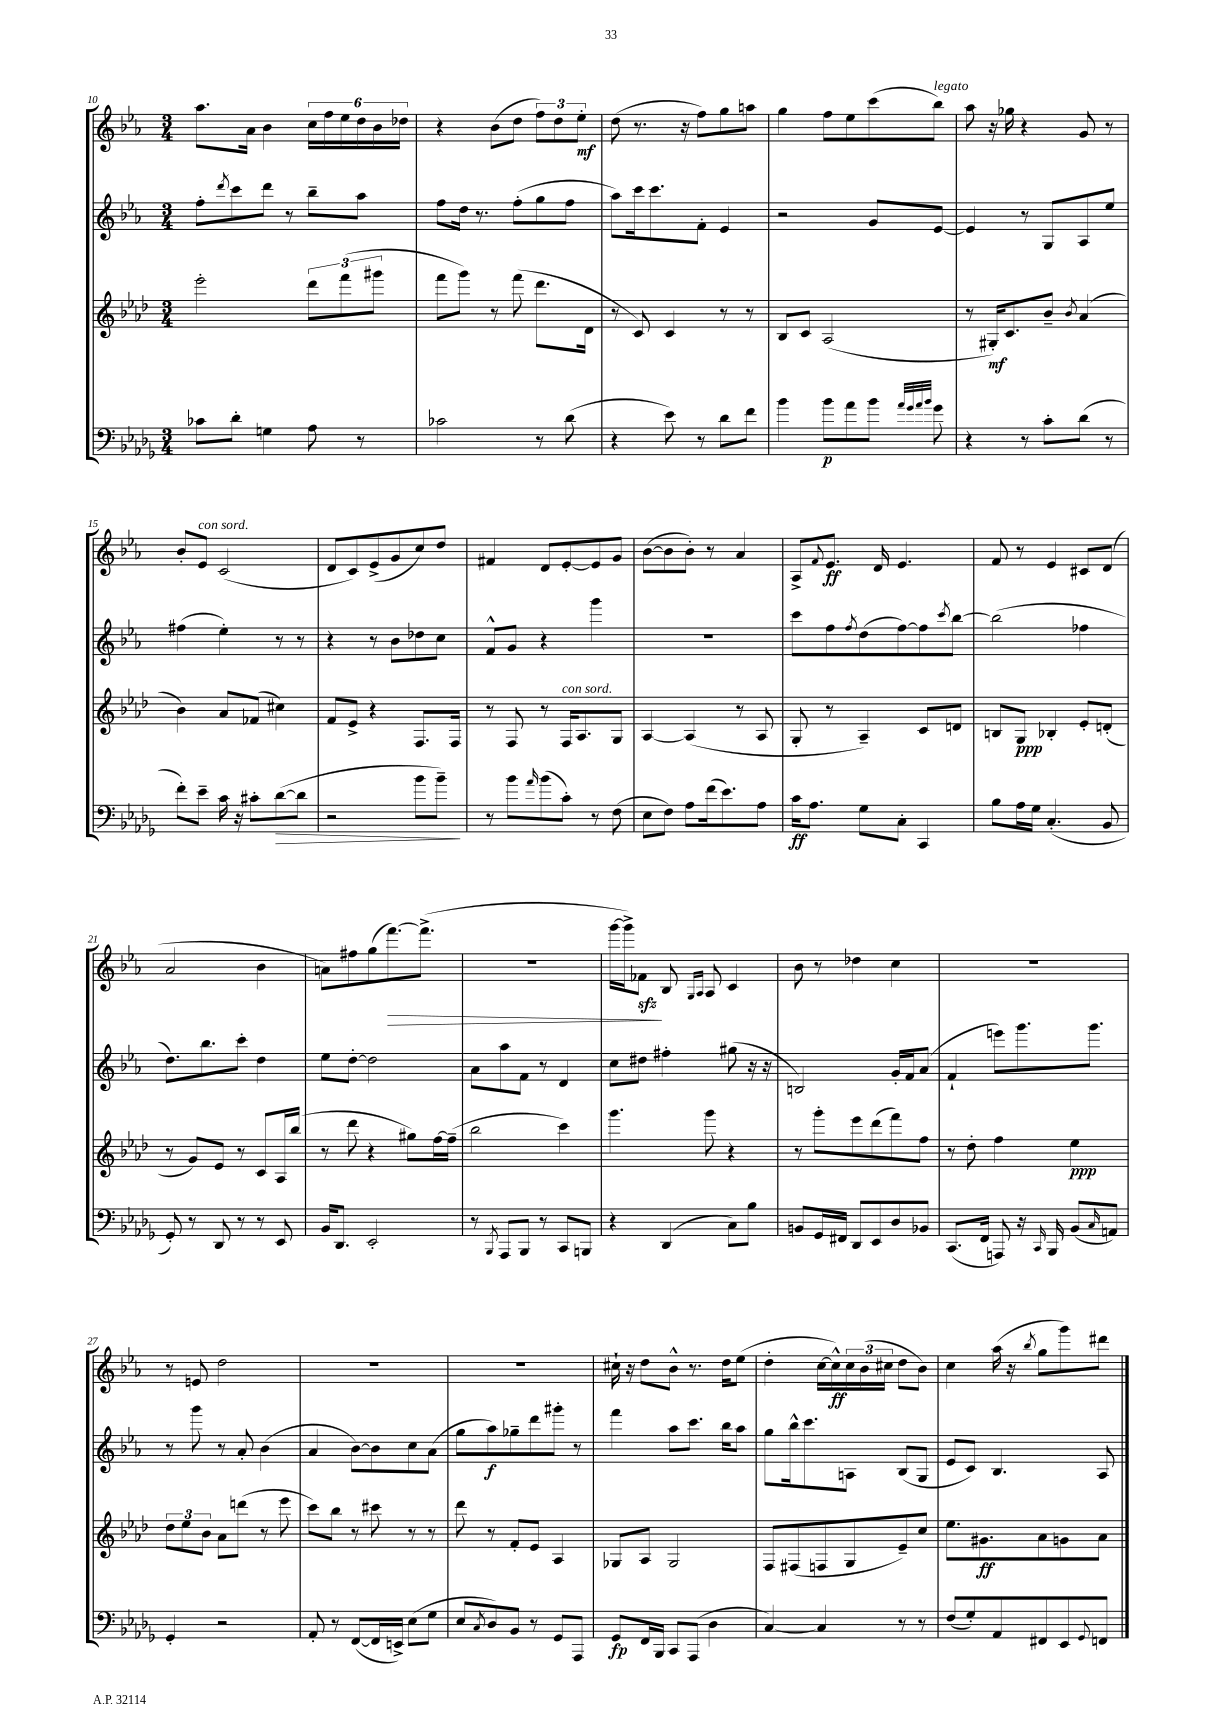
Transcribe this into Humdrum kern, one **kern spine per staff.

**kern	**dynam	**kern	**dynam	**kern	**dynam	**kern	**dynam
*part4	*part4	*part3	*part3	*part2	*part2	*part1	*part1
*staff4	*staff4	*staff3	*staff3	*staff2	*staff2	*staff1	*staff1
*clefF4	*	*clefG2	*	*clefG2	*	*clefG2	*
*k[b-e-a-d-g-]	*	*k[b-e-a-d-]	*	*k[b-e-a-]	*	*k[b-e-a-]	*
*M3/4	*	*M3/4	*	*M3/4	*	*M3/4	*
=10	=10	=10	=10	=10	=10	=10	=10
8c-X\L	.	2eee-'\	.	8ff'\L	.	8.aa-\L	.
.	.	.	.	8qddd/	.	.	.
8d-'\J	.	.	.	8ccc\	.	.	.
.	.	.	.	.	.	16a-\Jk	.
4Gn\	.	.	.	8ddd\J	.	4b-\	.
.	.	.	.	8r	.	.	.
8A-\	.	12ddd-\L	.	8bb-~\L	.	24cc\LL	.
.	.	.	.	.	.	24ff\	.
.	.	(12fff\	.	.	.	24ee-\	.
8r	.	.	.	8aa-\J	.	24dd\	.
.	.	12ggg#X\J	.	.	.	24b-\	.
.	.	.	.	.	.	24dd-X\JJ	.
=11	=11	=11	=11	=11	=11	=11	=11
2c-X\	.	8fff\L	.	8ff\L	.	4r	.
.	.	8ggg\J)	.	16dd\Jk	.	.	.
.	.	.	.	8.r	.	.	.
.	.	8r	.	.	.	(8b-\L	.
.	.	(8fff\	.	(8ff'\L	.	8dd\J	.
8r	.	8.ddd-\L	.	8gg\	.	12ff\L)	.
.	.	.	.	.	.	12dd\	.
(8d-\	.	.	.	8ff\J	.	.	.
.	.	.	.	.	.	12ee-'\J	mf
.	.	16d-\Jk	.	.	.	.	.
=12	=12	=12	=12	=12	=12	=12	=12
4r	.	8r	.	8aa-\L)	.	(8dd\	.
.	.	8c/)	.	16ccc\k	.	8.r	.
.	.	.	.	8.ccc\	.	.	.
8e-\)	.	4c/	.	.	.	.	.
.	.	.	.	.	.	16r	.
8r	.	.	.	8f'\J	.	8ff\L)	.
8d-\L	.	8r	.	4e-/	.	8gg\	.
8f\J	.	8r	.	.	.	8aan\J	.
=13	=13	=13	=13	=13	=13	=13	=13
4b-\	.	8B-/L	.	2r	.	4gg\	.
.	.	8c/J	.	.	.	.	.
8b-\L	p	(2A-/	.	.	.	8ff\L	.
8a-\	.	.	.	.	.	8ee-\	.
8b-\J	.	.	.	8g/L	.	(8ccc\	.
32qqa-/LLL	.	.	.	.	.	.	.
32qqg-/	.	.	.	.	.	.	.
32qqa-/	.	.	.	.	.	.	.
32qqb-/JJJ	.	.	.	.	.	.	.
!	!	!	!	!	!	!LO:TX:a:i:t=legato	!
8g-\	.	.	.	[8e-/J	.	8bb-\J)	.
=14	=14	=14	=14	=14	=14	=14	=14
4r	.	8r	.	4e-/]	.	8aa-\	.
.	.	16G#X'/KL)	mf	.	.	16r	.
.	.	8.c/	.	.	.	16gg-X\	.
8r	.	.	.	8r	.	4r	.
8c'\L	.	8b-~/J	.	8G/L	.	.	.
.	.	8qb-/	.	.	.	.	.
(8d-\J	.	(4a-/	.	8A-/	.	8g/	.
8r	.	.	.	8ee-/J	.	8r	.
!!LO:LB:g=z
=15	=15	=15	=15	=15	=15	=15	=15
8f'\L)	.	4b-\)	.	(4ff#X\	.	8b-'/L	.
!	!	!	!	!	!	!LO:TX:a:i:t=con sord.	!
8e-~\J	.	.	.	.	.	8e-/J	.
16c\	.	8a-/L	.	4ee-'\)	.	(2c/	.
16r	.	.	.	.	.	.	.
8c#X'\L	.	(8f-X/J	.	.	.	.	.
!	!LO:HP:b	!	!	!	!	!	!
([8d-\	>	4cc#X\)	.	8r	.	.	.
8d-\J]	.	.	.	8r	.	.	.
=16	=16	=16	=16	=16	=16	=16	=16
2r	.	8f/L	.	4r	.	8d/L	.
.	.	8e-^/J	.	.	.	8c/)	.
.	.	4r	.	8r	.	(8e-^/	.
.	.	.	.	8b-\L	.	8g/	.
8b-\L	.	8.F/L	.	8dd-X\	.	8cc/)	.
8b-~\J)	.	.	.	8cc\J	.	8dd/J	.
.	.	16F/Jk	.	.	.	.	.
.	]	.	.	.	.	.	.
=17	=17	=17	=17	=17	=17	=17	=17
8r	.	8r	.	8f^^/L	.	4f#X/	.
8b-\L	.	8F/	.	8g/J	.	.	.
16qqa-/	.	.	.	.	.	.	.
(8b-\	.	8r	.	4r	.	8d/L	.
!	!	!LO:TX:a:i:t=con sord.	!	!	!	!	!
8c'\J)	.	16F/KL	.	.	.	[8e-'/	.
.	.	8.A-/	.	.	.	.	.
8r	.	.	.	4ggg\	.	8e-/]	.
(8F\	.	8G/J	.	.	.	8g/J	.
=18	=18	=18	=18	=18	=18	=18	=18
8E-\L	.	[4A-/	.	2.r	.	([8b-\L	.
8F\J)	.	.	.	.	.	8b-\]	.
8A-\L	.	(4A-/]	.	.	.	8b-'\J)	.
(16f\k	.	.	.	.	.	8r	.
8.e-\)	.	.	.	.	.	.	.
.	.	8r	.	.	.	4a-/	.
8A-\J	.	8A-/	.	.	.	.	.
=19	=19	=19	=19	=19	=19	=19	=19
16c\KL	ff	8G'/	.	8ccc\L	.	8A-^/L	.
8.A-\J	.	.	.	.	.	.	.
.	.	.	.	.	.	8qqf/	.
.	.	8r	.	8ff\	.	8.e-/J	ff
.	.	.	.	8qff/	.	.	.
8G-\L	.	4A-~/)	.	(8dd\	.	.	.
.	.	.	.	.	.	16d/	.
8C'\J	.	.	.	[8ff\)	.	4.e-/	.
4CC/	.	8c/L	.	8ff\]	.	.	.
.	.	.	.	8qccc/	.	.	.
.	.	8dn/J	.	[8bb-\J	.	.	.
=20	=20	=20	=20	=20	=20	=20	=20
8B-\L	.	8Bn/L	.	(2bb-\]	.	8f/	.
16A-\L	.	8G/J	ppp	.	.	8r	.
16G-\JJ	.	.	.	.	.	.	.
(4.C'/	.	4B-X'/	.	.	.	4e-/	.
.	.	8e-'/L	.	4ff-X\	.	8c#X/L	.
8BB-/	.	(8dn'/J	.	.	.	(8d/J	.
!!LO:LB:g=z
=21	=21	=21	=21	=21	=21	=21	=21
8GG-'/)	.	8r	.	8.dd\L)	.	2a-/	.
8r	.	8g/L)	.	.	.	.	.
.	.	.	.	8.bb-\	.	.	.
8DD-/	.	8e-/J	.	.	.	.	.
8r	.	8r	.	8ccc'\J	.	.	.
8r	.	8c/L	.	4dd\	.	4b-\	.
8EE-/	.	16A-/L	.	.	.	.	.
.	.	(16bb-/JJ	.	.	.	.	.
=22	=22	=22	=22	=22	=22	=22	=22
16BB-/KL	.	8r	.	8ee-\L	.	8an\L)	.
8.DD-/J	.	.	.	.	.	.	.
.	.	8ddd-\	.	[8dd'\J	.	8ff#X\	.
2EE-'/	.	4r	.	2dd\]	.	(8gg\	.
!	!	!	!	!	!	!	!LO:HP:b
.	.	.	.	.	.	[8.fff\)	>
.	.	8gg#X\L)	.	.	.	.	.
.	.	.	.	.	.	(8.fff^\J]	.
.	.	[16ff\L	.	.	.	.	.
.	.	(16ff~\JJ]	.	.	.	.	.
=23	=23	=23	=23	=23	=23	=23	=23
8r	.	2bb-\	.	8a-\L	.	2.r	.
8qBBB-/	.	.	.	.	.	.	.
8AAA-/L	.	.	.	8aa-\	.	.	.
8BBB-/J	.	.	.	8f\J	.	.	.
8r	.	.	.	8r	.	.	.
8CC/L	.	4ccc\)	.	4d/	.	.	.
8BBBn/J	.	.	.	.	.	.	.
=24	=24	=24	=24	=24	=24	=24	=24
4r	.	4.ggg\	.	8cc\L	.	[16ggg\LL	.
.	.	.	.	.	.	16ggg^\J])	.
.	.	.	.	8dd#X\J	.	8f-Xzz\J	.
(4DD-/	.	.	.	4ff#X'\	.	8B-/	]
.	.	.	.	.	.	16qqG/LL	.
.	.	.	.	.	.	16qqA-/JJ	.
.	.	8ggg\	.	.	.	8A-/	.
8C\L)	.	4r	.	(8gg#X\	.	4c/	.
8B-\J	.	.	.	16r	.	.	.
.	.	.	.	16r	.	.	.
=25	=25	=25	=25	=25	=25	=25	=25
8BBn/L	.	8r	.	2Bn/)	.	8b-\	.
16GG-/L	.	8ggg'\L	.	.	.	8r	.
16FF#X/JJ	.	.	.	.	.	.	.
8DD-/L	.	8eee-\	.	.	.	4dd-X\	.
8EE-/	.	(8ddd-\	.	.	.	.	.
8D-/	.	8fff\)	.	16g'/LL	.	4cc\	.
.	.	.	.	16f/J	.	.	.
8BB-X/J	.	8ff\J	.	(8a-/J	.	.	.
=26	=26	=26	=26	=26	=26	=26	=26
(8.CC/L	.	8r	.	4f`/	.	2.r	.
.	.	8dd-'\	.	.	.	.	.
16FF/Jk	.	.	.	.	.	.	.
8AAAn/)	.	4ff\	.	8eeen\L)	.	.	.
16r	.	.	.	8.ggg\	.	.	.
16qqCC/	.	.	.	.	.	.	.
16BBB-/	.	.	.	.	.	.	.
(8BB-/L	.	4ee-\	ppp	.	.	.	.
.	.	.	.	8.ggg\J	.	.	.
16qqC/	.	.	.	.	.	.	.
8AAn/J)	.	.	.	.	.	.	.
!!LO:LB:g=z
=27	=27	=27	=27	=27	=27	=27	=27
4GG-'/	.	12dd-\L	.	8r	.	8r	.
.	.	12ee-\	.	.	.	.	.
.	.	.	.	8ggg\	.	8en/	.
.	.	12b-\J	.	.	.	.	.
2r	.	8a-\L	.	8r	.	2dd\	.
.	.	(8dddn\J	.	8a-'/	.	.	.
.	.	8r	.	(4b-\	.	.	.
.	.	8eee-\	.	.	.	.	.
=28	=28	=28	=28	=28	=28	=28	=28
8AA-'/	.	8ccc\L)	.	4a-/	.	2.r	.
8r	.	8bb-\J	.	.	.	.	.
([8FF/L	.	8r	.	[8b-\L)	.	.	.
16FF/L]	.	8ccc#X\	.	8b-\]	.	.	.
16EEn^/JJ)	.	.	.	.	.	.	.
(8E-\L	.	8r	.	8cc\	.	.	.
8G-\J	.	8r	.	(8a-\J	.	.	.
=29	=29	=29	=29	=29	=29	=29	=29
8E-/L	.	8ddd-\	.	8gg\L	.	2.r	.
8qC/	.	.	.	.	.	.	.
8D-/)	.	8r	.	8aa-\)	f	.	.
8BB-/J	.	8f'/L	.	8gg-X~\	.	.	.
8r	.	8e-/J	.	8ddd\	.	.	.
8GG-/L	.	4A-/	.	8ggg#X'\J	.	.	.
8AAA-/J	.	.	.	8r	.	.	.
=30	=30	=30	=30	=30	=30	=30	=30
8GG-/L	fp	8G-X/L	.	4fff\	.	16cc#X`\	.
.	.	.	.	.	.	16r	.
16FF/L	.	8A-/J	.	.	.	8dd\L	.
16BBB-/JJ	.	.	.	.	.	.	.
8CC/L	.	2G-/	.	8aa-\L	.	8b-^^\J	.
(8AAA-/J	.	.	.	8.ccc\J	.	8.r	.
4D-\	.	.	.	.	.	.	.
.	.	.	.	16bb-\KL	.	16dd\KL	.
.	.	.	.	8aa-\J	.	(8ee-\J	.
=31	=31	=31	=31	=31	=31	=31	=31
[4C/)	.	8F/L	.	8gg\L	.	4dd'\	.
.	.	(8F#X/	.	16bb-^^\k	.	.	.
.	.	.	.	8.ccc\	.	.	.
4C/]	.	8Fn/	.	.	.	[16cc\LL	.
.	.	.	.	.	.	16cc^^\])	ff
.	.	8G/	.	8An\J	.	24cc\	.
.	.	.	.	.	.	(24b-\	.
.	.	.	.	.	.	24cc#X\JJ	.
8r	.	8e-~/)	.	(8B-/L	.	8dd\L	.
8r	.	8cc/J	.	8G/J	.	8b-\J)	.
=32	=32	=32	=32	=32	=32	=32	=32
(8F/L	.	8.ee-\L	.	8e-/L	.	4cc\	.
8G-'/)	.	.	.	8c/J)	.	.	.
.	.	8.g#X\	ff	.	.	.	.
8AA-/	.	.	.	4.B-/	.	(16aa-\	.
.	.	.	.	.	.	16r	.
.	.	.	.	.	.	8qbb-/	.
8FF#X/	.	8a-\	.	.	.	8gg\L	.
8EE-/	.	8gn\	.	.	.	8ggg\)	.
8qqGG-/	.	.	.	.	.	.	.
8FFn/J	.	8a-\J	.	8A-/	.	8ddd#X\J	.
==	==	==	==	==	==	==	==
*-	*-	*-	*-	*-	*-	*-	*-
